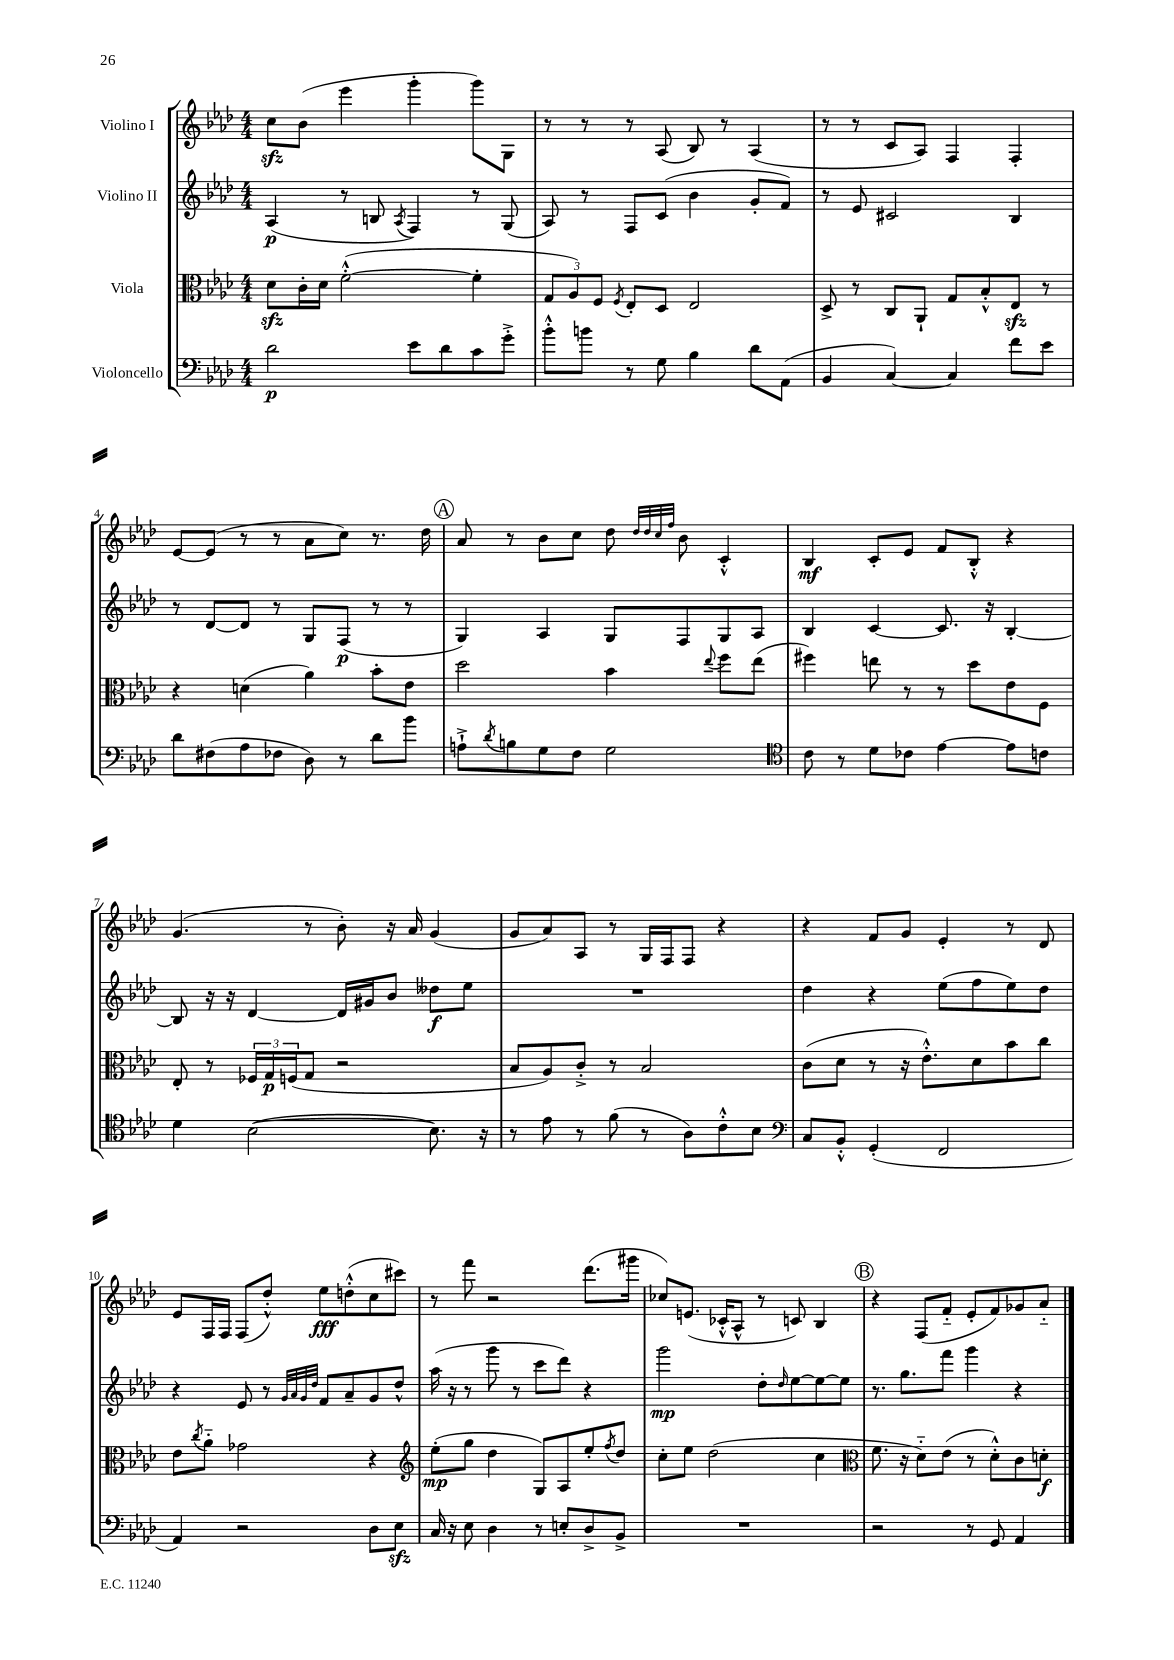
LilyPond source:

<<
\new StaffGroup <<
\new Staff = "s0" \with { instrumentName = "Violino I" } {
    \clef treble \key aes \major \numericTimeSignature \time 4/4
    c''8\sfz bes'8( ees'''4 g'''4-. g'''8) g8 |
    r8 r8 r8 aes8( bes8) r8 aes4( |
    r8 r8 c'8 aes8) f4 f4-. |
    ees'8~ ees'8( r8 r8 aes'8 c''8) r8. des''16 |
    \mark \markup { \circle "A" } aes'8 r8 bes'8 c''8 des''8 \grace { des''32 des''32 c''32 f''32 } bes'8 c'4-.-^ |
    bes4\mf c'8-. ees'8 f'8 bes8-.-^ r4 |
    g'4.( r8 bes'8-.) r16 aes'16 g'4( |
    g'8 aes'8) aes8 r8 g16 f16 f8 r4 |
    r4 f'8 g'8 ees'4-. r8 des'8 |
    ees'8 f16 f16 f8( des''8-.-^) ees''8\fff d''8-.-^( c''8 cis'''8) |
    r8 f'''8 r2 des'''8.( gis'''16 |
    ces''8) e'8.( ces'16-.-^ aes8-^ r8 c'8) bes4 |
    \mark \markup { \circle "B" } r4 f8( f'8-_ ees'8-. f'8) ges'8 aes'8-_ \bar "|." |
}
\new Staff = "s1" \with { instrumentName = "Violino II" } {
    \clef treble \key aes \major \numericTimeSignature \time 4/4
    aes4\p( r8 b8 \acciaccatura { aes8 } f4) r8 g8( |
    aes8) r8 f8 c'8( bes'4 g'8-. f'8) |
    r8 ees'8 cis'2 bes4 |
    r8 des'8~ des'8 r8 g8 f8\p( r8 r8 |
    \mark \markup { \circle "A" } g4) aes4 g8 f8 g8 aes8 |
    bes4 c'4~ c'8. r16 bes4~-. |
    bes8 r16 r16 des'4~ des'16 gis'16 bes'8 deses''8\f ees''8 |
    R1 |
    des''4 r4 ees''8( f''8 ees''8) des''8 |
    r4 ees'8 r8 \grace { g'32 aes'32 g'32 des''32 } f'8 aes'8-- g'8 des''8-^ |
    aes''16( r16 r8 g'''8 r8 c'''8 des'''8) r4 |
    g'''2\mp des''8-. \grace { des''16 } ees''8~ ees''8~ ees''8 |
    \mark \markup { \circle "B" } r8. g''8. f'''8 g'''4 r4 \bar "|." |
}
\new Staff = "s2" \with { instrumentName = "Viola" } {
    \clef alto \key aes \major \numericTimeSignature \time 4/4
    des'8\sfz c'16-. des'16 f'2~-.-^( f'4-. |
    \tuplet 3/2 { g8 aes8) f8 } \acciaccatura { f8 } ees8-. des8 ees2 |
    des8-> r8 c8 aes,8-! g8 bes8-.-^ ees8\sfz r8 |
    r4 d'4( aes'4) bes'8-. ees'8 |
    \mark \markup { \circle "A" } des''2 bes'4 \appoggiatura { ees''8 } f''8 ees''8( |
    fis''4) e''8 r8 r8 des''8 ees'8 f8 |
    ees8-. r8 \tuplet 3/2 { fes16 g16\p f16( } g8 r2 |
    bes8 aes8) c'8-.-> r8 bes2 |
    c'8( des'8 r8 r16 ees'8.-.-^) des'8 bes'8 c''8 |
    ees'8 \acciaccatura { c''8 } aes'8-_ ges'2 r4 |
    \clef treble ees''8-.\mp( g''8 des''4 g8) aes8 ees''8-. \acciaccatura { f''8 } des''8 |
    c''8-. ees''8 des''2( c''4 |
    \mark \markup { \circle "B" } \clef alto f'8. r16 des'8-_) ees'8( r8 des'8-.-^) c'8 d'8-.\f \bar "|." |
}
\new Staff = "s3" \with { instrumentName = "Violoncello" } {
    \clef bass \key aes \major \numericTimeSignature \time 4/4
    des'2\p ees'8 des'8 c'8 g'8-.-> |
    bes'8-.-^ b'8 r8 g8 bes4 des'8 aes,8( |
    bes,4 c4~) c4 f'8 ees'8 |
    des'8 fis8( aes8 fes8 des8) r8 des'8 bes'8 |
    \mark \markup { \circle "A" } a8-!-> \acciaccatura { des'8 } b8 g8 f8 g2 |
    \clef tenor c'8 r8 des'8 ces'8 ees'4~ ees'8 c'8 |
    des'4 bes2~( bes8.) r16 |
    r8 ees'8 r8 f'8( r8 aes8) c'8-.-^ bes8 |
    \clef bass c8 bes,8-.-^ g,4-.( f,2 |
    aes,4) r2 des8 ees8\sfz |
    c16 r16 ees8 des4 r8 e8-. des8-> bes,8-> |
    R1 |
    \mark \markup { \circle "B" } r2 r8 g,8 aes,4 \bar "|." |
}
>>
>>
